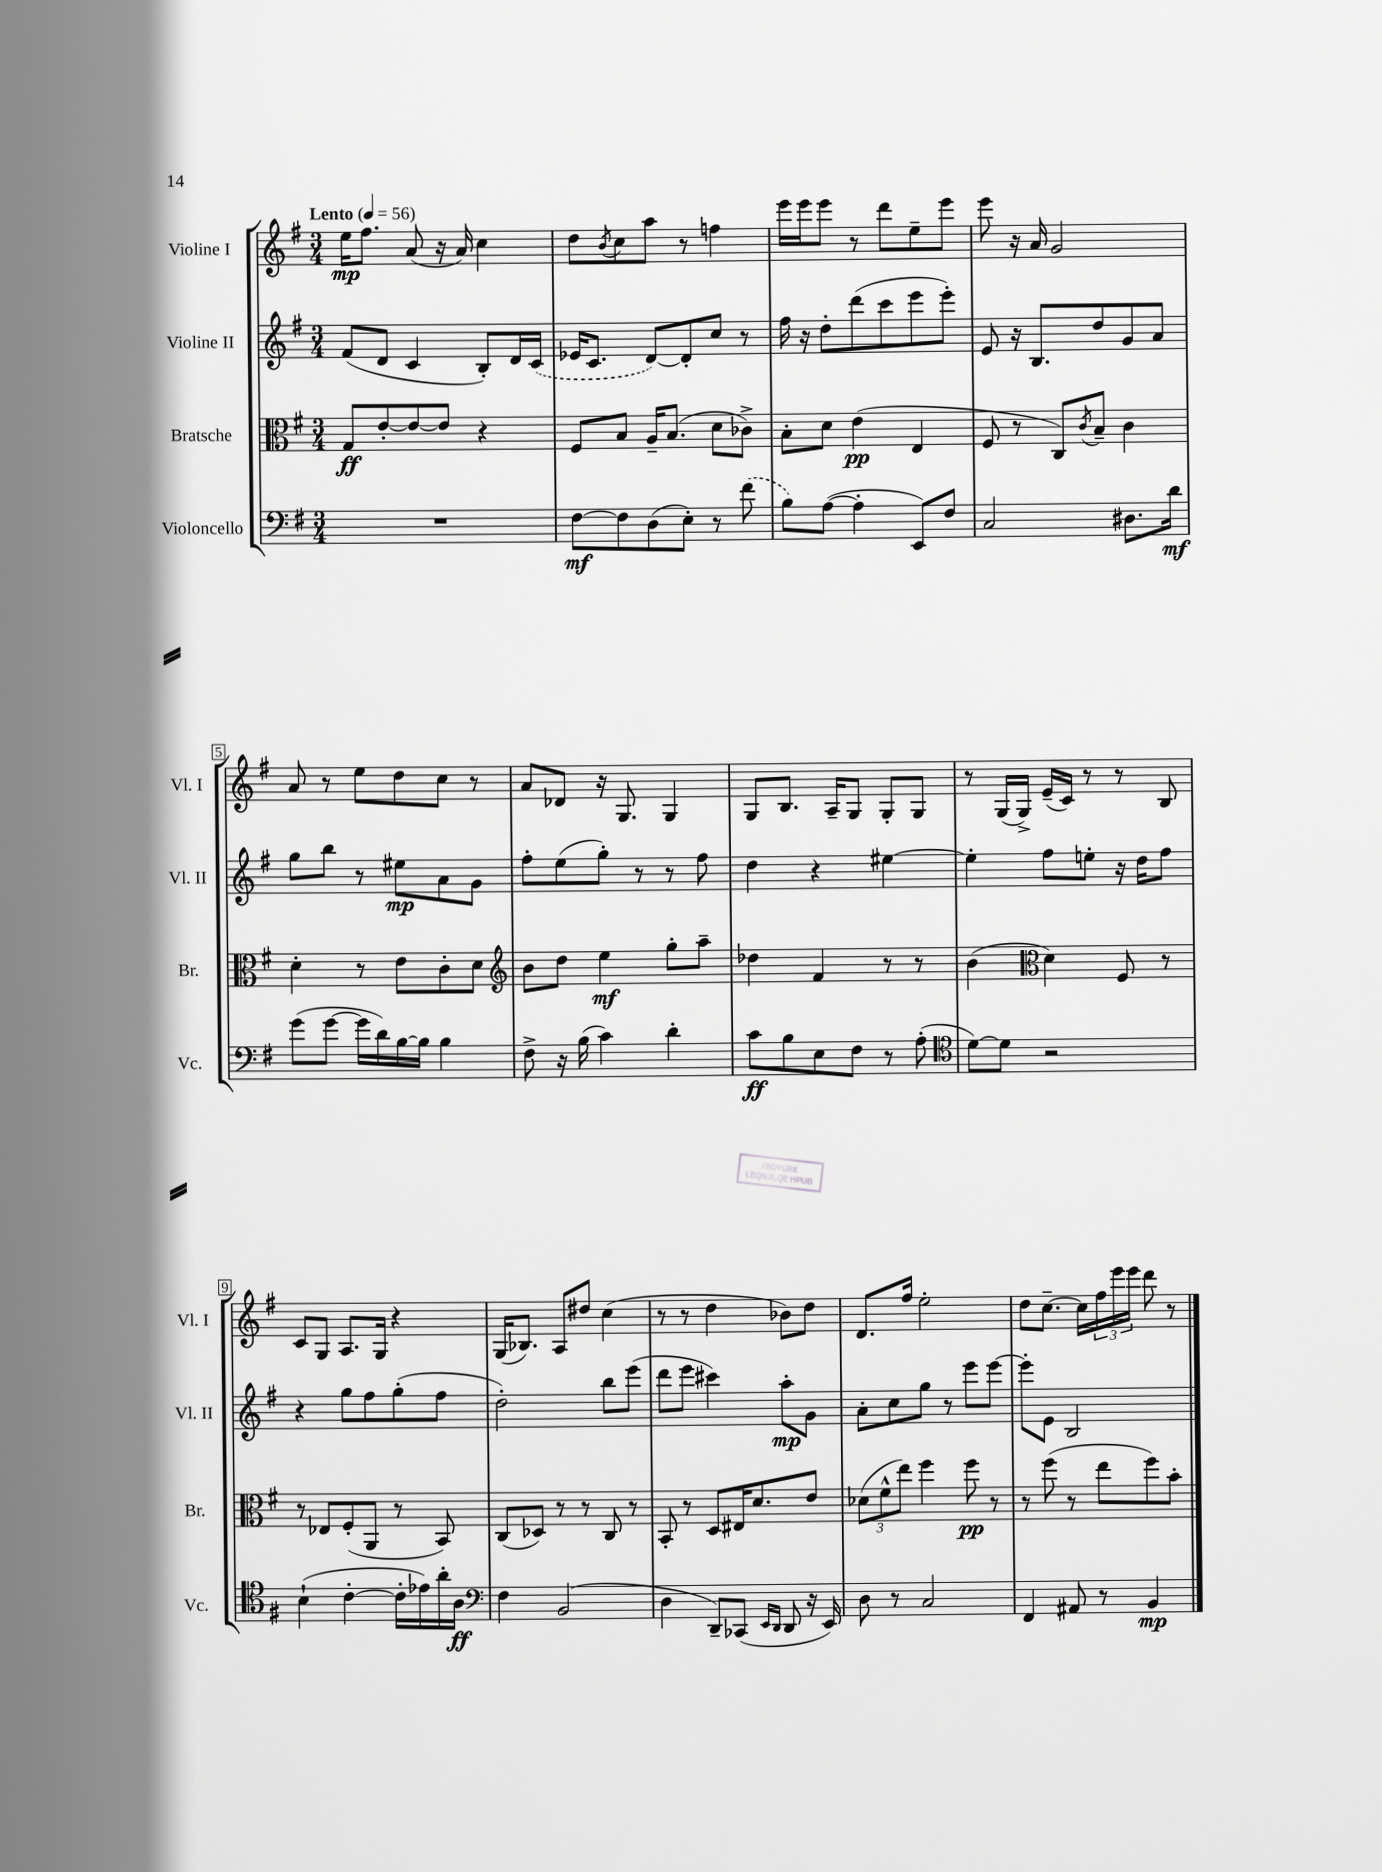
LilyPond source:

<<
\new StaffGroup <<
\new Staff = "s0" \with { instrumentName = "Violine I" shortInstrumentName = "Vl. I" } {
    \clef treble \key g \major \numericTimeSignature \time 3/4 \tempo "Lento" 4 = 56
    e''16\mp fis''8. a'8( r16 a'16) c''4 |
    d''8 \acciaccatura { b'8 } c''8 a''8 r8 f''4 |
    e'''16 e'''16 e'''8 r8 d'''8 e''8-- e'''8 |
    e'''8 r16 a'16 g'2 |
    a'8 r8 e''8 d''8 c''8 r8 |
    a'8 des'8 r16 g8. g4 |
    g8 b8. a16-- g8 g8-. g8 |
    r8 g16( g16->) e'16--( c'16) r8 r8 b8 |
    c'8 g8 a8. g16 r4 |
    g16( bes8.) a8 dis''8 c''4( |
    r8 r8 d''4 bes'8) d''8 |
    d'8. fis''16 e''2-. |
    d''8 c''8.~-- c''16 \tuplet 3/2 { fis''16 e'''16 e'''16 } d'''8 r8 \bar "|." |
}
\new Staff = "s1" \with { instrumentName = "Violine II" shortInstrumentName = "Vl. II" } {
    \clef treble \key g \major \numericTimeSignature \time 3/4
    fis'8( d'8 c'4 b8-.) d'16 \once \slurDashed c'16( |
    ees'16 c'8. d'8~) d'8-. c''8 r8 |
    fis''16 r16 d''8-. d'''8( c'''8 e'''8 e'''8-.) |
    e'8 r16 b8. d''8 g'8 a'8 |
    g''8 b''8 r8 eis''8\mp a'8 g'8 |
    fis''8-. e''8( g''8-.) r8 r8 fis''8 |
    d''4 r4 eis''4~ |
    eis''4-. fis''8 e''8-. r16 d''16 fis''8 |
    r4 g''8 fis''8 g''8-.( fis''8 |
    d''2-.) b''8 e'''8( |
    d'''8 e'''8 cis'''4) a''8-.\mp g'8 |
    a'8-. c''8 g''8 r8 e'''8 e'''8~ |
    e'''8-. e'8 b2 \bar "|." |
}
\new Staff = "s2" \with { instrumentName = "Bratsche" shortInstrumentName = "Br." } {
    \clef alto \key g \major \numericTimeSignature \time 3/4
    g8\ff e'8~-. e'8~ e'8 r4 |
    fis8 b8 a16-- b8.( d'8 ces'8->) |
    b8-. d'8 e'4\pp( e4 |
    fis8 r8 c8) \acciaccatura { c'8 } b8-- c'4 |
    d'4-. r8 e'8 c'8-. d'8 |
    \clef treble b'8 d''8 e''4\mf g''8-. a''8-- |
    des''4 fis'4 r8 r8 |
    b'4( \clef alto d'4) fis8 r8 |
    r8 ees8 fis8-.( a,8 r8 b,8) |
    c8( des8) r8 r8 c8 r8 |
    b,8-. r8 d8 eis16 d'8. e'8 |
    \tuplet 3/2 { des'8( fis'8-^ e''8) } fis''4 fis''8\pp r8 |
    r8 fis''8( r8 e''8 fis''8) b'8-. \bar "|." |
}
\new Staff = "s3" \with { instrumentName = "Violoncello" shortInstrumentName = "Vc." } {
    \clef bass \key g \major \numericTimeSignature \time 3/4
    R2. |
    fis8~\mf fis8 d8( e8-.) r8 \once \slurDashed fis'8( |
    b8) a8~( a4-. e,8) fis8 |
    c2 dis8. d'16\mf |
    g'8( g'8~ g'16 d'16) b16~ b16 b4 |
    fis8-> r16 b16( c'4) d'4-. |
    c'8\ff b8 e8 fis8 r8 a8-.( |
    \clef tenor d'8~) d'8 r2 |
    b4-!( c'4~-. c'16-. ees'16) a'16-. a16\ff |
    \clef bass fis4 b,2( |
    d4 d,8--) ces,8( \grace { e,16 d,16 } d,8 r16 e,16) |
    d8 r8 c2 |
    fis,4 ais,8 r8 b,4\mp \bar "|." |
}
>>
>>
\layout { \context { \Score \override BarNumber.stencil = #(make-stencil-boxer 0.1 0.3 ly:text-interface::print) } }
